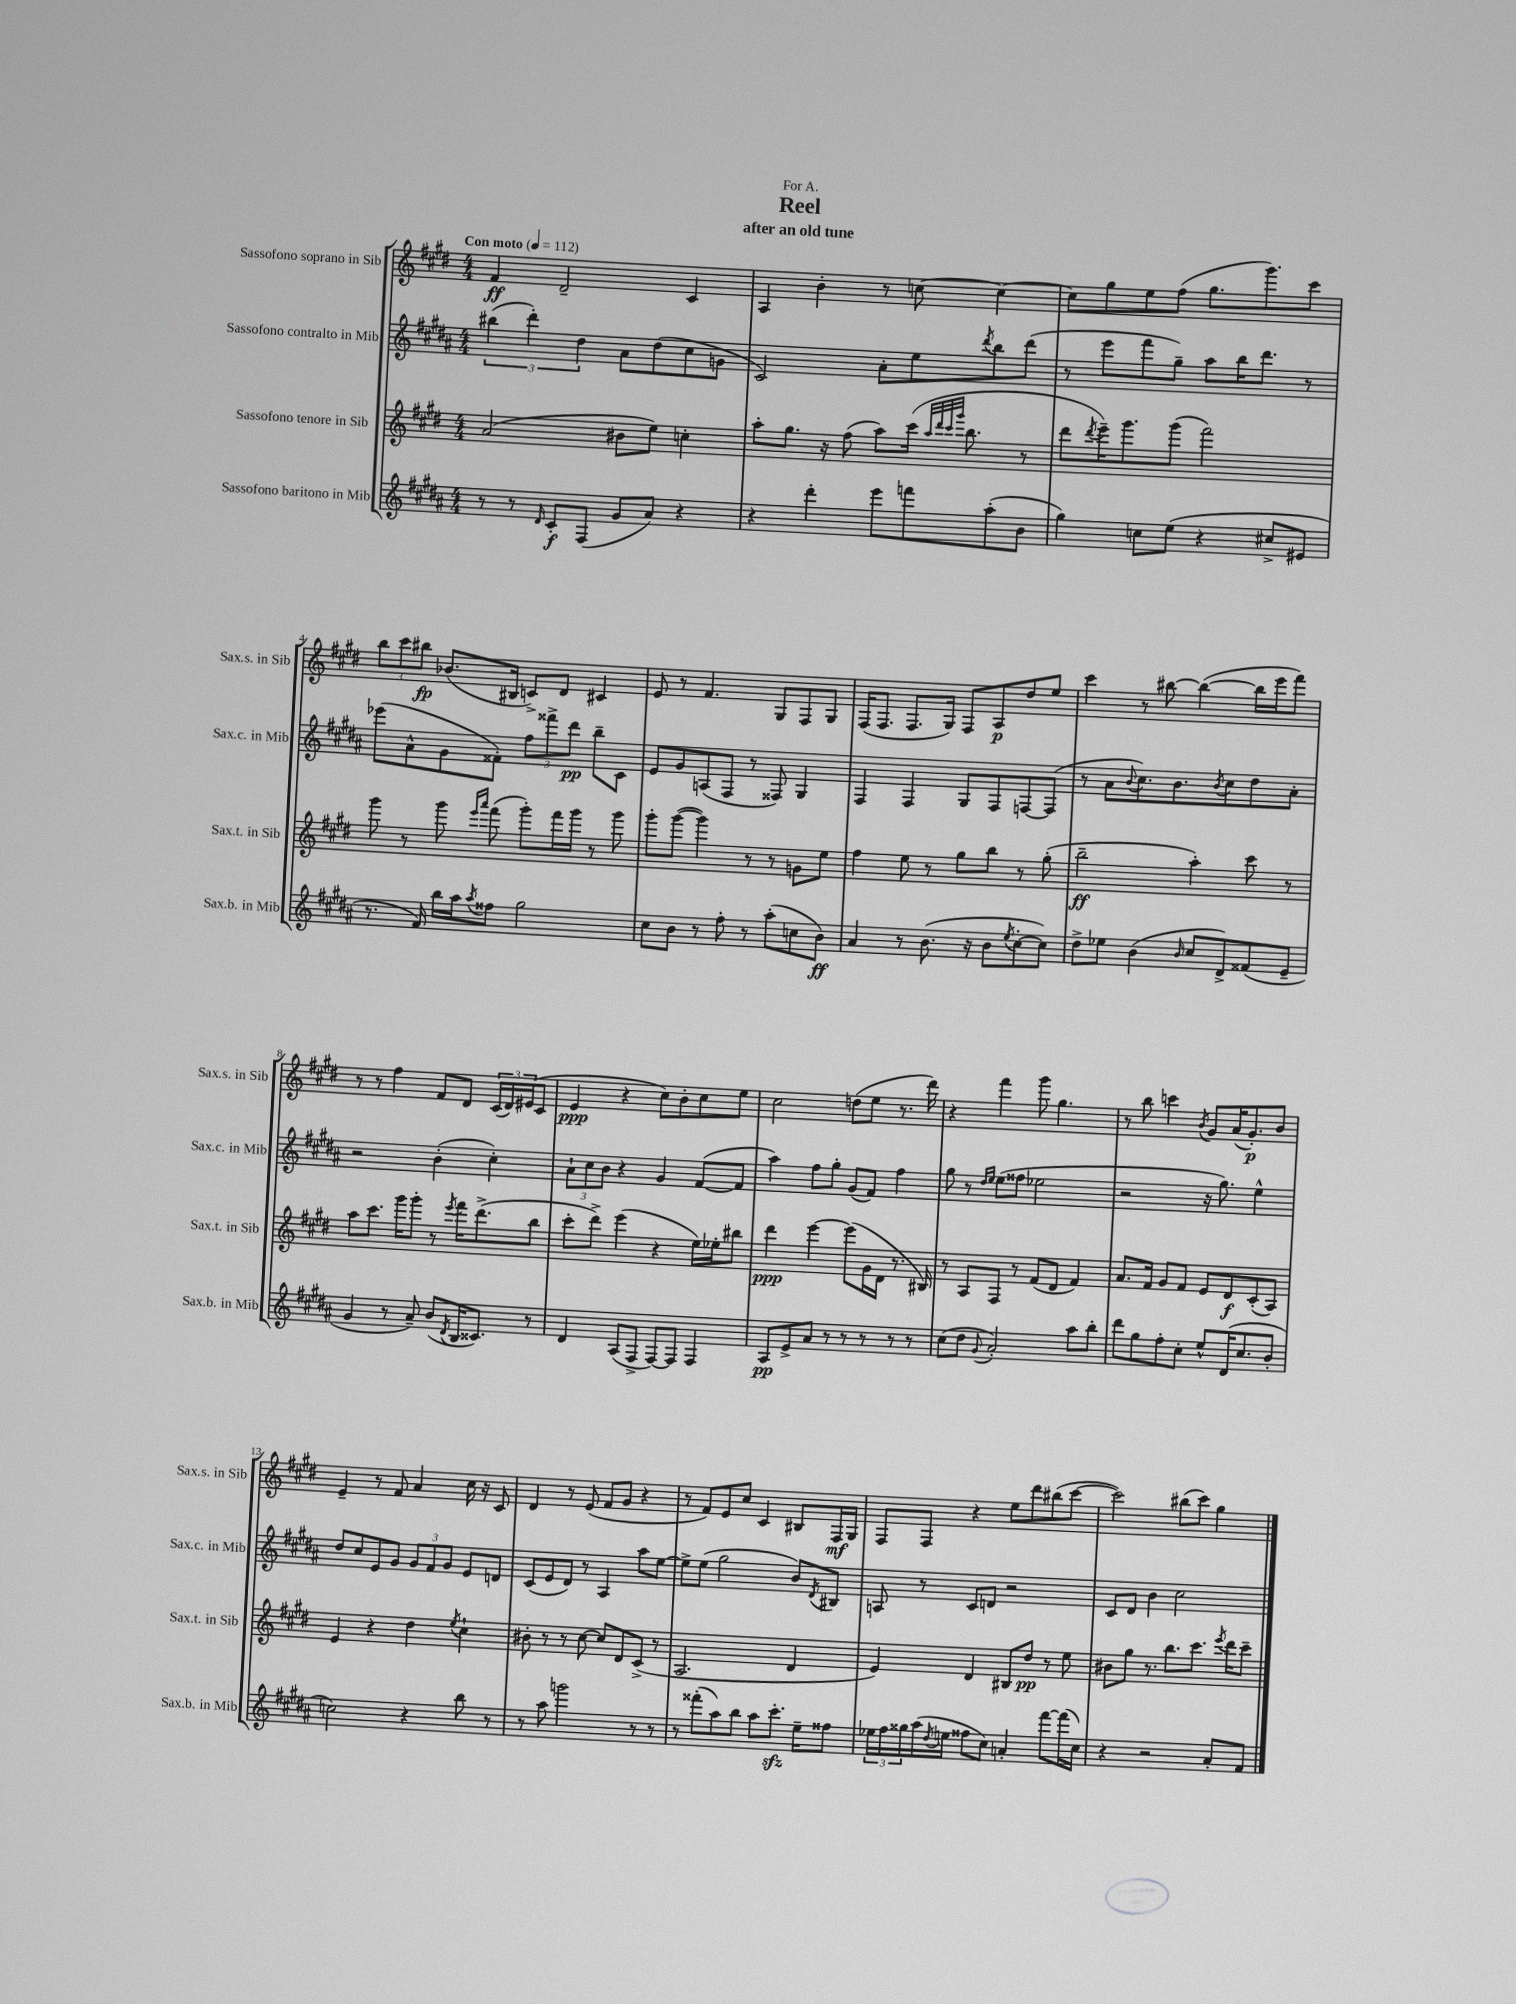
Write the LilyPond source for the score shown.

\header { title = "Reel" subtitle = "after an old tune" dedication = "For A." }
<<
\new StaffGroup <<
\new Staff = "s0" \with { instrumentName = "Sassofono soprano in Sib" shortInstrumentName = "Sax.s. in Sib" } {
    \clef treble \key e \major \numericTimeSignature \time 4/4 \tempo "Con moto" 4 = 112
    fis'4\ff dis'2-- cis'4 |
    a4 b'4-. r8 c''8~ c''4~ |
    c''8 gis''8 e''8 fis''8( gis''8. gis'''8.) cis'''8 |
    \tuplet 3/2 { b''8 cis'''8 bis''8\fp } bes'8.( bis16 c'8->) dis'8 cis'4 |
    e'8 r8 fis'4. gis8 fis8 gis8 |
    fis16( fis8. fis8. gis16) fis8 a8\p dis''8 e''8 |
    cis'''4 r8 bis''8~ bis''4~( bis''16 e'''16 fis'''8) |
    r8 r8 fis''4 fis'8 dis'8 \tuplet 3/2 { cis'16( dis'16) eis'16( } cis'8 |
    e'4\ppp r4 cis''8) b'8-. cis''8 e''8 |
    cis''2 d''8( e''8 r8. dis'''16) |
    r4 fis'''4 gis'''8 gis''4. |
    r8 b''8 c'''4 \acciaccatura { b'8 } gis'8 a'16( gis'8.-.\p) b'8 |
    e'4-- r8 fis'8 a'4 cis''16 r16 cis'8 |
    dis'4 r8 e'8( fis'8 gis'8 r4 |
    r8 fis'8) e'8 cis''8 cis'4 bis8 fis16\mf gis16 |
    fis8 fis8 r4 e''8 dis'''8 bis''8( cis'''8~ |
    cis'''2) bis''8( cis'''8) gis''4 \bar "|." |
}
\new Staff = "s1" \with { instrumentName = "Sassofono contralto in Mib" shortInstrumentName = "Sax.c. in Mib" } {
    \clef treble \key b \major \numericTimeSignature \time 4/4
    \tuplet 3/2 { bis''4( dis'''4-.) dis''4 } ais'8 dis''8( cis''8 g'8 |
    cis'2) ais'8-. e''8 \acciaccatura { dis'''8 } b''8 dis'''8( |
    r8 e'''8 fis'''8 gis''8--) ais''8 b''16 dis'''8. r8 |
    ees'''8( ais'8-^ gis'8 fisis'8-.) \tuplet 3/2 { fis''8 fisis'''8-> dis'''8\pp } b''8-- cis'8 |
    e'8 gis'8 a8( fis8 r8 fisis8) gis4 |
    fis4 fis4 gis8 fis8 f8~ f8( |
    r8 ais'8 \appoggiatura { b'8 } cis''8.) b'8. \acciaccatura { b'8 } cis''8 dis''8 ais'8-. |
    r2 b'4-.( cis''4-.) |
    \tuplet 3/2 { ais'8-! cis''8 b'8 } r4 gis'4 fis'8~( fis'8 |
    ais''4) fis''8 gis''8-. gis'8( fis'8) fis''4 |
    gis''8 r8 \grace { dis''16 e''16 } e''8( fisis''8 ees''2 |
    r2 r16 gis''8.) e''4-^ |
    dis''8 cis''8 e'8 gis'8 \tuplet 3/2 { gis'8 fis'8 gis'8 } e'8 d'8 |
    cis'8( e'8 dis'8) r8 ais4 ais''8 e''8~ |
    e''8-> e''8( gis''2 b'8) \acciaccatura { dis'8 } bis8 |
    a8 r8 cis'8 d'8 r2 |
    cis'8 dis'8 b'4 cis''2 \bar "|." |
}
\new Staff = "s2" \with { instrumentName = "Sassofono tenore in Sib" shortInstrumentName = "Sax.t. in Sib" } {
    \clef treble \key e \major \numericTimeSignature \time 4/4
    a'2( bis'8 e''8) c''4-. |
    a''8-. gis''8. r16 fis''8( a''8) cis'''16( \grace { a''32 dis'''32 cis'''32 gis'''32 } b''8. r8 |
    dis'''8 \acciaccatura { dis'''8 } e'''16--) gis'''8. gis'''8( fis'''2) |
    gis'''8 r8 gis'''8 \grace { e'''16 a'''16 } fis'''8( gis'''8-.) fis'''16 gis'''16 r8 gis'''8 |
    gis'''8-. gis'''8~( gis'''4) r8 r8 g'8 e''8 |
    fis''4 e''8 r8 gis''8 b''8 r8 gis''8-.( |
    b''2--\ff a''4-.) cis'''8 r8 |
    a''8 cis'''8. gis'''16 gis'''8-. r8 \acciaccatura { e'''8 } fis'''16 dis'''8.->( b''8 |
    cis'''8-. dis'''8->) e'''4( r4 e''16) ees''16-. bis''8 |
    dis'''4\ppp e'''4~ e'''8( gis'16 dis'16 r8. bis16) |
    r8 a8 fis8 r8 fis'8( dis'8 fis'4) |
    a'8. fis'16 gis'8 fis'8 e'8 dis'8\f cis'8-.( a8) |
    e'4 r4 dis''4 \acciaccatura { e''8 } cis''4-! |
    bis'8-. r8 r8 cis''8~ cis''8 dis'8 cis'8->( r8 |
    a2. dis'4 |
    e'4) dis'4 bis8 dis''8\pp r8 e''8 |
    bis'8 gis''8 r8. b''8. cis'''8. \acciaccatura { e'''8 } dis'''16 cis'''8-- \bar "|." |
}
\new Staff = "s3" \with { instrumentName = "Sassofono baritono in Mib" shortInstrumentName = "Sax.b. in Mib" } {
    \clef treble \key b \major \numericTimeSignature \time 4/4
    r8 r8 \grace { dis'16 } cis'8-.\f fis8( gis'8 ais'8) r4 |
    r4 dis'''4-. e'''8 f'''8 ais''8-.( b'8 |
    gis''4) c''8 e''8( r4 cis''8-> eis'8 |
    r8. fis'16) b''16 ais''16 \acciaccatura { ais''8 } fisis''8 gis''2 |
    cis''8 b'8 r8 fis''8-. r8 ais''8-.( c''8 b'8\ff) |
    ais'4 r8 b'8.( r16 b'8 \acciaccatura { e''8 } cis''8~-. cis''8) |
    dis''8-> ees''8 b'4( \grace { b'16 } cis''8 dis'8->) fisis'8( e'8-- |
    gis'4 r8 ais'8--) b'8( \acciaccatura { dis'8 } b16 cisis'8.) r8 |
    dis'4 ais8( fis8-> fis8~) fis8 fis4 |
    ais8\pp e'8-> ais'8 r8 r8 r8 r8 r8 |
    cis''8( dis''8 \appoggiatura { gis'8 } ais'2-.) ais''8 b''8-. |
    dis'''8 gis''8 fis''8-. cis''8-. e''8-^ dis'16( cis''8. b'8-. |
    c''2) r4 b''8 r8 |
    r8 ais''8 g'''2 r8 r8 |
    r8 fisis'''8-.( ais''8) b''8 ais''8 cis'''8.-.\sfz e''16-- fisis''8 |
    \tuplet 3/2 { ees''16 fis''16 gisis''16 } ais''16( \acciaccatura { dis''8 } e''16 fisis''8 cis''8) a'4-. fis'''8~ fis'''16( cis''16) |
    r4 r2 ais'8-. fis'8 \bar "|." |
}
>>
>>
